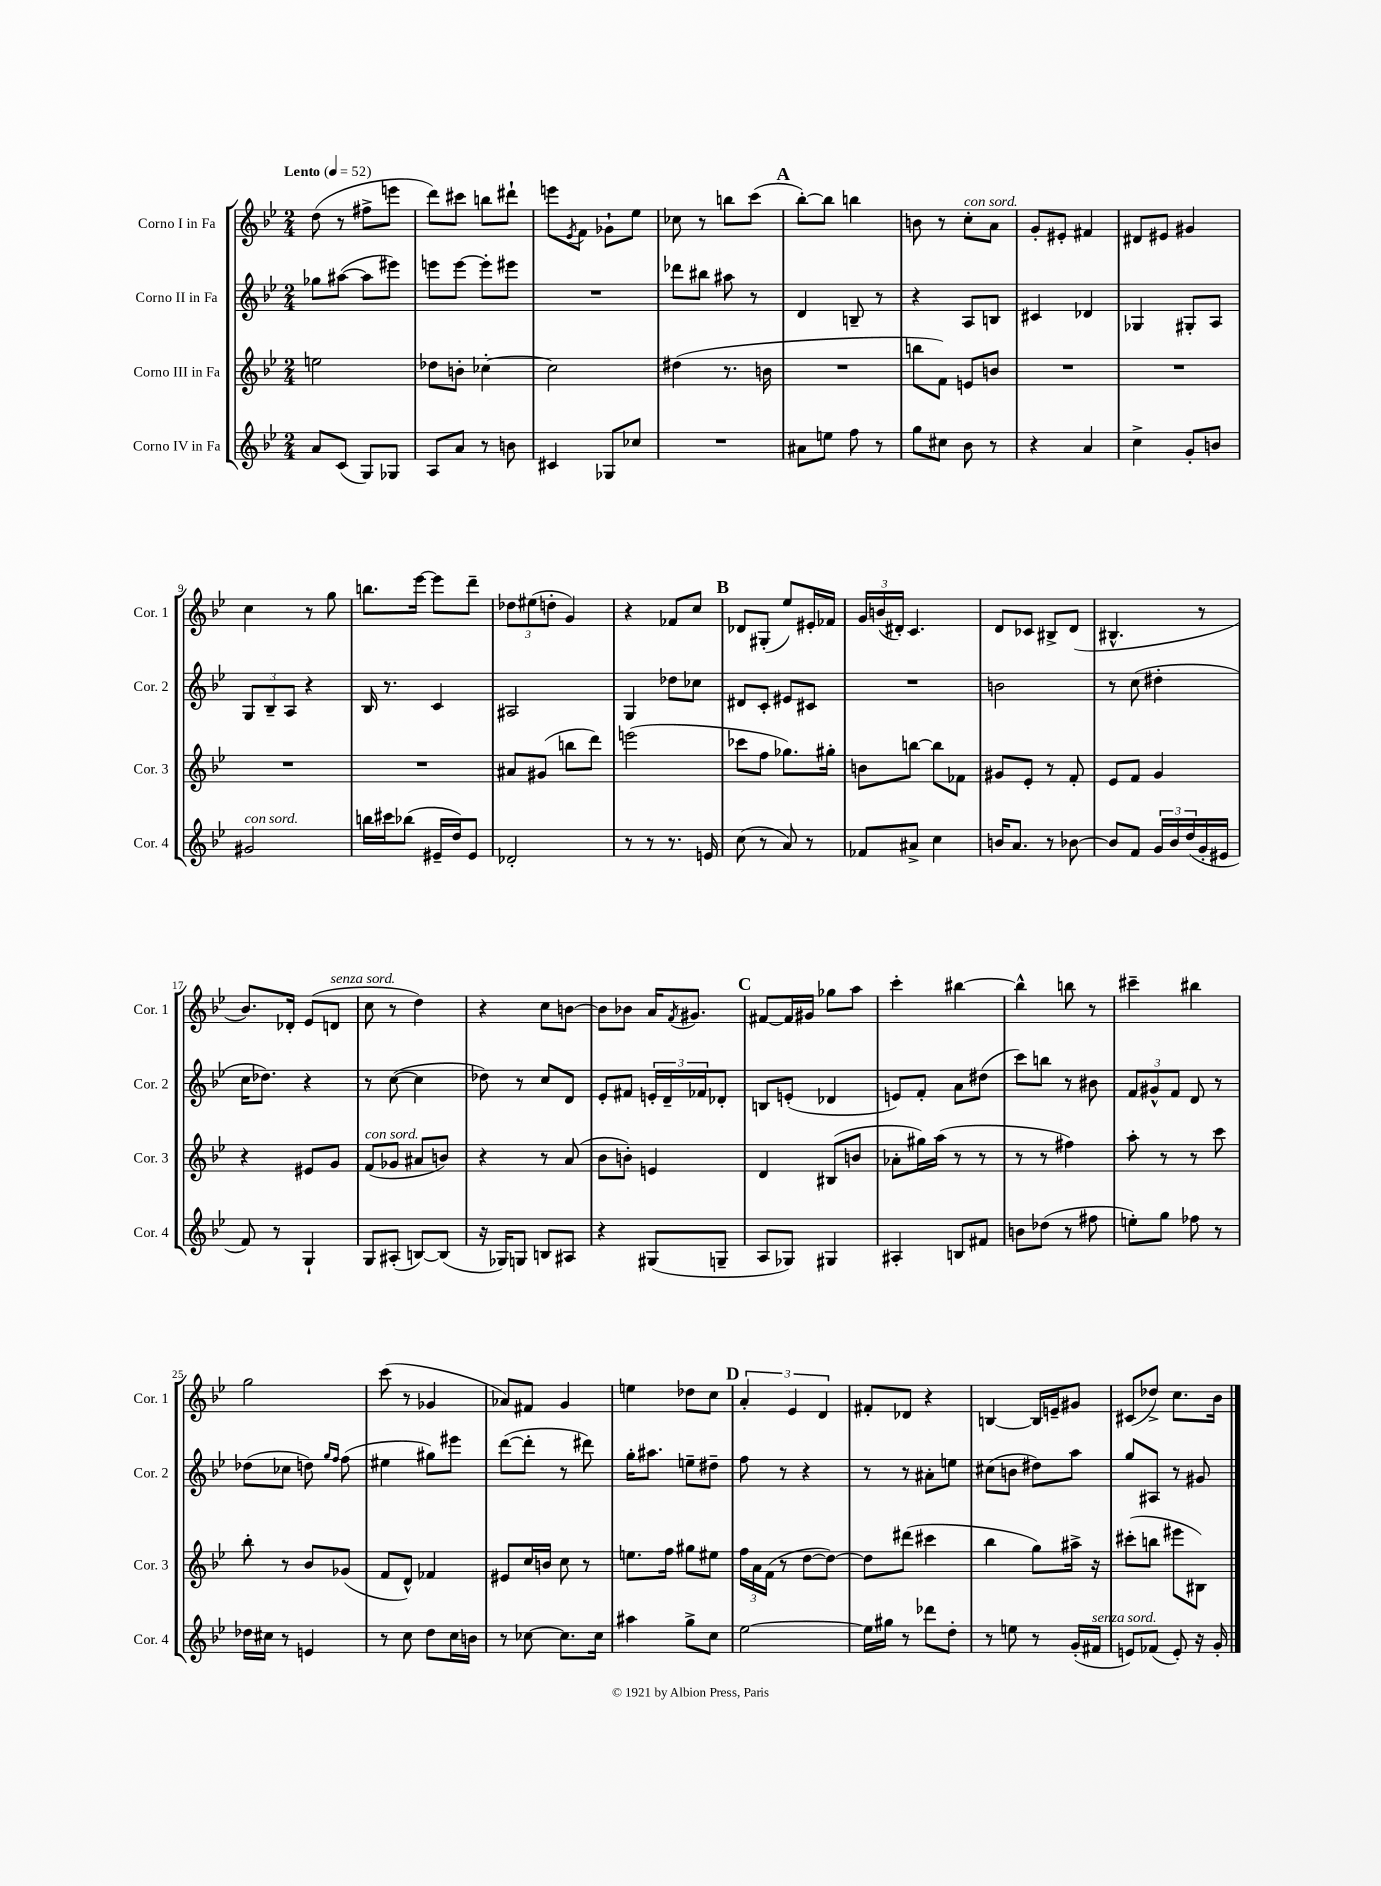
<<
\new StaffGroup <<
\new Staff = "s0" \with { instrumentName = "Corno I in Fa" shortInstrumentName = "Cor. 1" } {
    \clef treble \key bes \major \numericTimeSignature \time 2/4 \tempo "Lento" 4 = 52
    d''8( r8 fis''8-> e'''8 |
    d'''8) cis'''8 b''8 dis'''8-! |
    e'''8 \acciaccatura { ees'8 } f'8 ges'8-! ees''8 |
    ces''8 r8 b''8 c'''8( |
    \mark \markup { \bold "A" } bes''8~-.) bes''8 b''4 |
    b'8 r8 c''8-.^\markup { \italic "con sord." } a'8 |
    g'8-. eis'8-. fis'4 |
    dis'8 eis'8 gis'4 |
    c''4 r8 g''8 |
    b''8. ees'''16~ ees'''8 d'''8-- |
    \tuplet 3/2 { des''8 eis''8( d''8-. } g'4) |
    r4 fes'8 c''8 |
    \mark \markup { \bold "B" } des'8 gis8-.( ees''8) eis'16-. fes'16 |
    \tuplet 3/2 { g'16 b'16( dis'16-.) } c'4. |
    d'8 ces'8 bis8-> d'8( |
    bis4.-^ r8 |
    bes'8.) des'16-. ees'8( d'8^\markup { \italic "senza sord." } |
    c''8 r8 d''4) |
    r4 c''8 b'8~ |
    b'8 bes'8 a'16 \acciaccatura { f'8 } gis'8. |
    \mark \markup { \bold "C" } fis'8~ fis'16 gis'16 ges''8 a''8 |
    c'''4-. bis''4~ |
    bis''4-^ b''8 r8 |
    cis'''4-- bis''4 |
    g''2 |
    c'''8( r8 ges'4 |
    aes'8) fis'8 g'4 |
    e''4 des''8 c''8 |
    \mark \markup { \bold "D" } \tuplet 3/2 { a'4-. ees'4 d'4 } |
    fis'8-. des'8 r4 |
    b4~ b16 e'16-- gis'8 |
    cis'8( des''8->) c''8. bes'16 \bar "|." |
}
\new Staff = "s1" \with { instrumentName = "Corno II in Fa" shortInstrumentName = "Cor. 2" } {
    \clef treble \key bes \major \numericTimeSignature \time 2/4
    ges''8 ais''8~( ais''8 eis'''8) |
    e'''8 e'''8~ e'''8-. eis'''8 |
    R2 |
    des'''8 bis''8 ais''8 r8 |
    \mark \markup { \bold "A" } d'4 b8-- r8 |
    r4 a8 b8 |
    cis'4 des'4 |
    ges4 gis8-. a8 |
    \tuplet 3/2 { g8 bes8-- a8 } r4 |
    bes16 r8. c'4 |
    ais2 |
    g4 des''8 ces''8 |
    \mark \markup { \bold "B" } dis'8 c'8-. eis'8 cis'8 |
    R2 |
    b'2 |
    r8 c''8( dis''4-. |
    c''16 des''8.) r4 |
    r8 c''8~( c''4 |
    des''8) r8 c''8 d'8 |
    ees'8-. fis'8 \tuplet 3/2 { e'16-. d'16-- fes'16 } des'8-. |
    \mark \markup { \bold "C" } b8 e'8-.( des'4 |
    e'8) f'8-. a'8 dis''8( |
    c'''8) b''8 r8 bis'8 |
    \tuplet 3/2 { f'8 gis'8-^ f'8 } d'8 r8 |
    des''8( ces''8 d''8) \grace { g''16 f''16 } f''8( |
    eis''4 gis''8) eis'''8 |
    d'''8~( d'''8-. r8 dis'''8) |
    g''16-. ais''8. e''8-- dis''8-- |
    \mark \markup { \bold "D" } f''8 r8 r4 |
    r8 r8 ais'8-. e''8 |
    cis''8( b'8 dis''8) a''8 |
    g''8 ais8 r8 gis'8 \bar "|." |
}
\new Staff = "s2" \with { instrumentName = "Corno III in Fa" shortInstrumentName = "Cor. 3" } {
    \clef treble \key bes \major \numericTimeSignature \time 2/4
    e''2 |
    des''8 b'8-. ces''4~-. |
    ces''2 |
    dis''4( r8. b'16 |
    \mark \markup { \bold "A" } R2 |
    b''8 f'8) e'8 b'8 |
    R2 |
    R2 |
    R2 |
    R2 |
    ais'8 gis'8( b''8 d'''8) |
    e'''2( |
    \mark \markup { \bold "B" } ces'''8 f''8 ges''8.) gis''16-. |
    b'8 b''8~ b''8 fes'8 |
    gis'8 ees'8-. r8 f'8-. |
    ees'8 f'8 g'4 |
    r4 eis'8 g'8 |
    f'8^\markup { \italic "con sord." }( ges'8 ais'8 b'8) |
    r4 r8 a'8( |
    bes'8 b'8-.) e'4 |
    \mark \markup { \bold "C" } d'4 bis8( b'8 |
    aes'8-. gis''16) a''16( r8 r8 |
    r8 r8 fis''4) |
    a''8-. r8 r8 c'''8 |
    bes''8-. r8 bes'8 ges'8( |
    f'8 d'8-^) fes'4 |
    eis'8 c''16 b'16 c''8 r8 |
    e''8. f''16 gis''8 eis''8 |
    \mark \markup { \bold "D" } \tuplet 3/2 { f''16 a'16 f'16( } r8 d''8~ d''8~) |
    d''8 dis'''8( cis'''4 |
    bes''4 g''8) ais''16-> r16 |
    cis'''8-.( b''8 eis'''8 bis8) \bar "|." |
}
\new Staff = "s3" \with { instrumentName = "Corno IV in Fa" shortInstrumentName = "Cor. 4" } {
    \clef treble \key bes \major \numericTimeSignature \time 2/4
    a'8 c'8( g8) ges8 |
    a8 a'8 r8 b'8 |
    cis'4 ges8 ces''8 |
    R2 |
    \mark \markup { \bold "A" } ais'8 e''8 f''8 r8 |
    g''8 cis''8 bes'8 r8 |
    r4 a'4 |
    c''4-> g'8-. b'8 |
    gis'2^\markup { \italic "con sord." } |
    b''16 cis'''16 bes''8( eis'16-- d''16) eis'8 |
    des'2-. |
    r8 r8 r8. e'16 |
    \mark \markup { \bold "B" } c''8( r8 a'8) r8 |
    fes'8 ais'8-> c''4 |
    b'16 a'8. r8 bes'8~ |
    bes'8 f'8 \tuplet 3/2 { g'16 bes'16 d''16( } g'16-. eis'16 |
    f'8) r8 g4-! |
    g8 ais8-.( b8~) b8( |
    r16 ges16) g8 b8 ais8 |
    r4 gis8( g8-- |
    \mark \markup { \bold "C" } a8 ges8) gis4 |
    ais4-. b8 fis'8 |
    b'8 des''8( r8 fis''8 |
    e''8-.) g''8 fes''8 r8 |
    des''16 cis''16 r8 e'4 |
    r8 c''8 d''8 c''16 b'16 |
    r8 ces''8~ ces''8. ces''16 |
    ais''4 g''8-> c''8 |
    \mark \markup { \bold "D" } ees''2~ |
    ees''16 gis''16 r8 des'''8 d''8-. |
    r8 e''8 r8 g'16-.( fis'16^\markup { \italic "senza sord." } |
    e'8) fes'8( e'8-.) r16 g'16-. \bar "|." |
}
>>
>>
